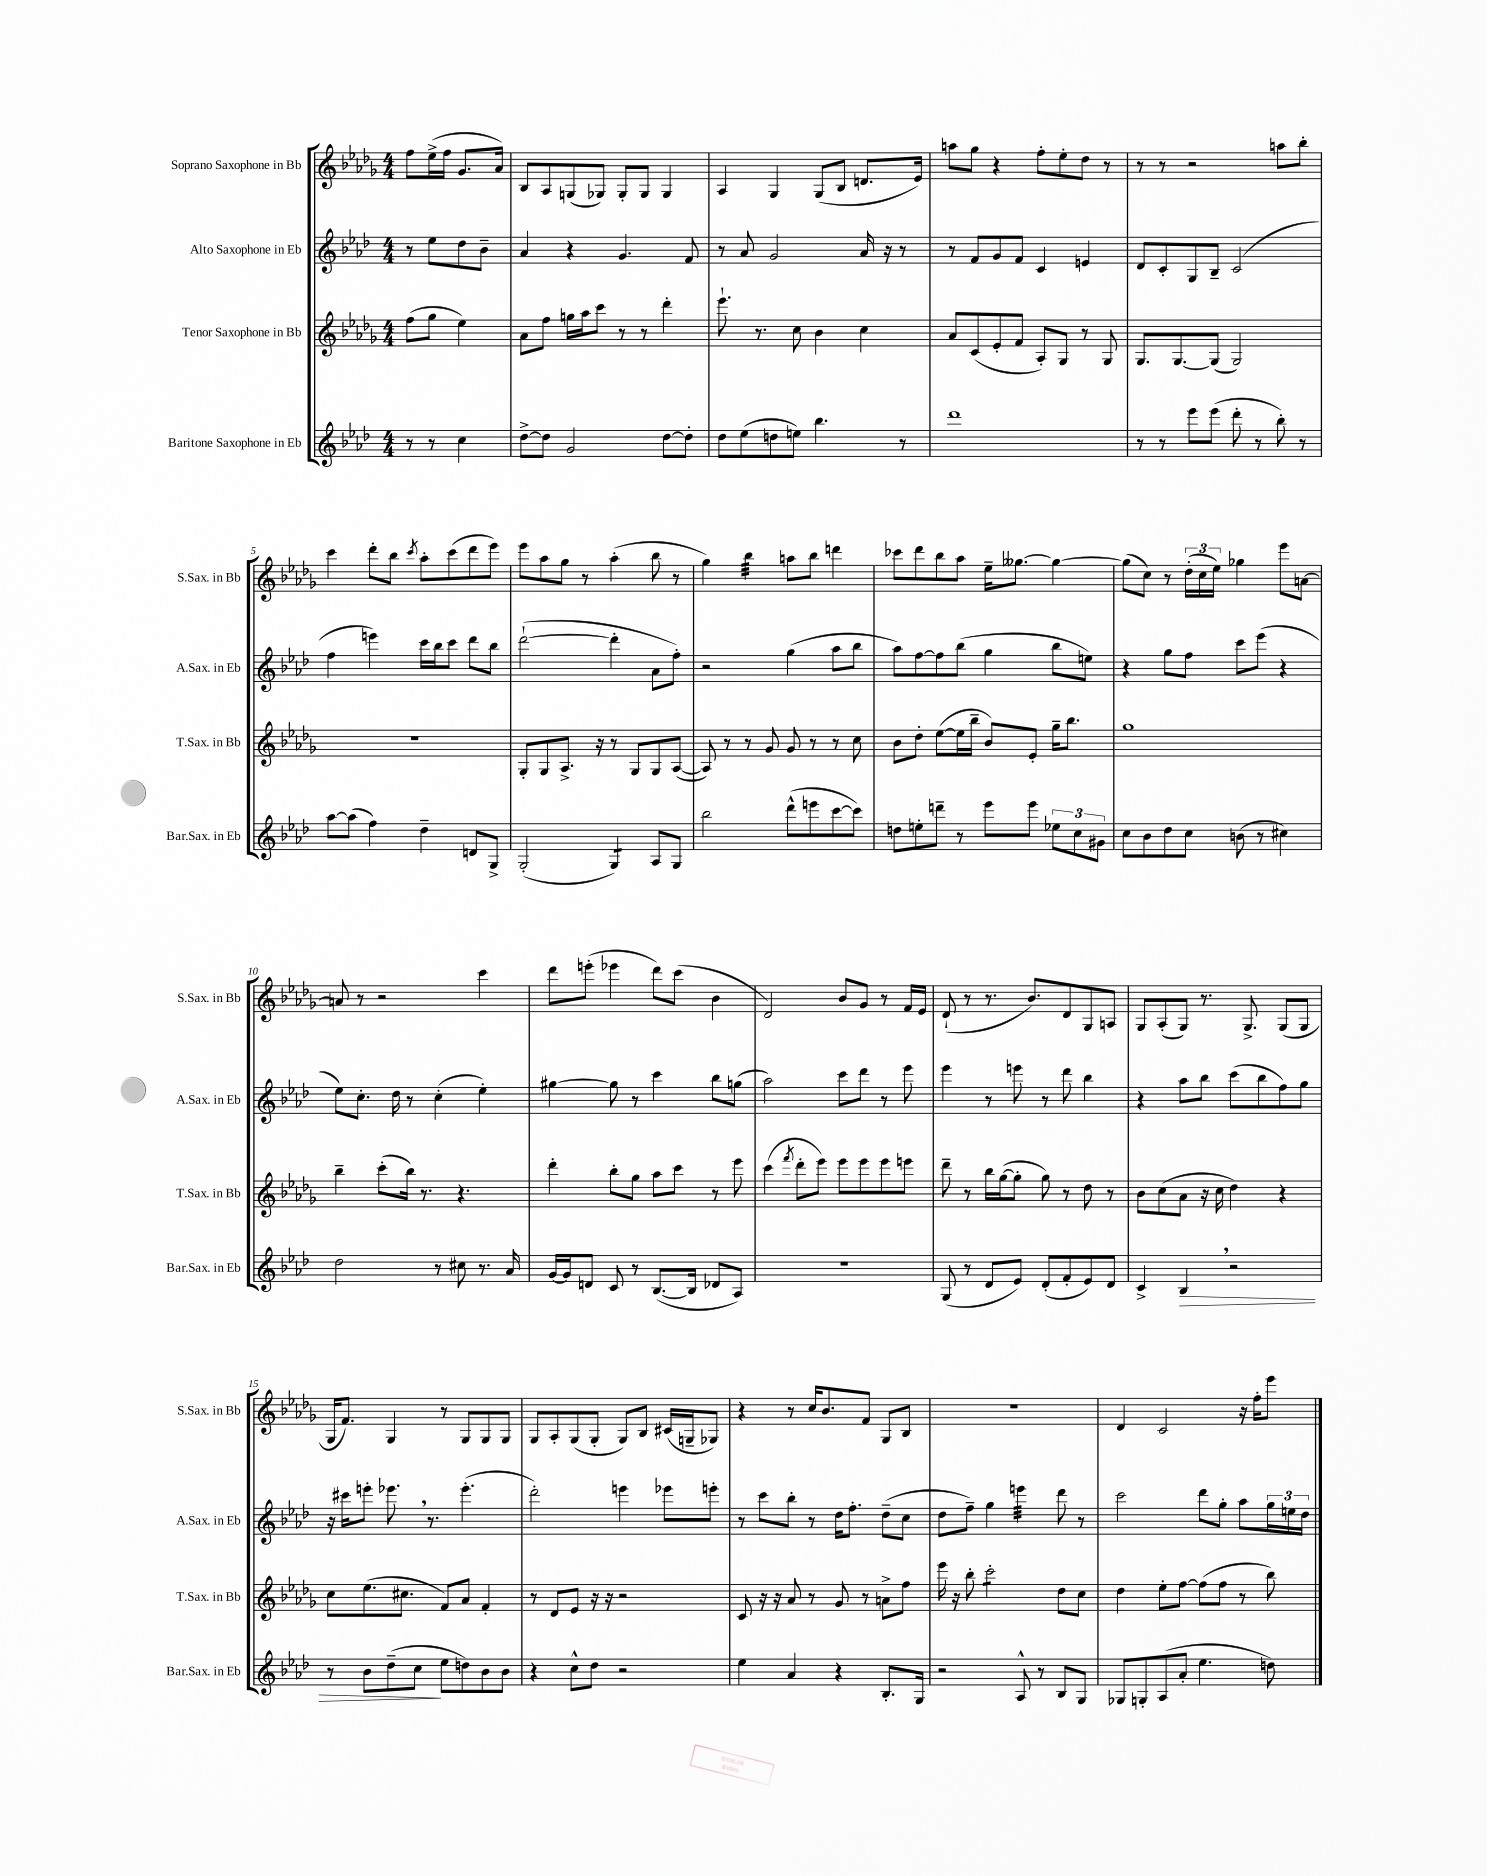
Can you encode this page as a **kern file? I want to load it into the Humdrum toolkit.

**kern	**kern	**kern	**kern
*staff4	*staff3	*staff2	*staff1
*clefG2	*clefG2	*clefG2	*clefG2
*k[b-e-a-d-]	*k[b-e-a-d-g-]	*k[b-e-a-d-]	*k[b-e-a-d-g-]
*M4/4	*M4/4	*M4/4	*M4/4
8r	(8ff\L	8r	8ff\L
8r	8gg-\J	8ee-\L	(16ee-^\L
.	.	.	16ff\JJ
4cc\	4ee-\)	8dd-\	8.g-/L
.	.	8b-~\J	.
.	.	.	16a-/Jk)
=	=	=	=
[8dd-^\L	8a-\L	4a-/	8B-/L
8dd-\]J	8ff\J	.	8A-/
2g/	16gg\LL	4r	(8G/
.	16aa-\J	.	.
.	8ccc\J	.	8G-/J)
.	8r	4.g/	8G-'/L
.	8r	.	8G-/J
[8dd-\L	4ddd-'\	.	4G-/
8dd-'\]J	.	8f/	.
=	=	=	=
8dd-\L	8.eee-`\	8r	4A-/
(8ee-\	.	8a-/	.
.	8.r	.	.
8dd\	.	2g/	4G-/
8ee\J)	8cc\	.	.
4.bb-\	4b-\	.	(8G-/L
.	.	.	8B-/J
.	4cc\	16a-/	8.d/L
.	.	16r	.
8r	.	8r	.
.	.	.	16e-/Jk)
=	=	=	=
1ddd-	8a-/L	8r	8aa\L
.	(8c/	8f/L	8gg-\J
.	8e-'/	8g/	4r
.	8f/J	8f/J	.
.	8A-'/L)	4c/	8ff'\L
.	8G-/J	.	8ee-'\
.	8r	4e/	8dd-\J
.	8G-/	.	8r
=	=	=	=
8r	8.G-/L	8d-/L	8r
8r	.	8c'/	8r
.	[8.G-/	.	.
8eee-\L	.	8G/	2r
(8eee-\J	(8G-/]J	8B-~/J	.
8ddd-'\	2G-/)	(2c/	.
8r	.	.	.
8bb-'\)	.	.	8aa\L
8r	.	.	8bb-'\J
=	=	=	=
[8aa-\L	1r	4ff\	4ccc\
(8aa-\]J	.	.	.
4ff\)	.	4eee\)	8ddd-'\L
.	.	.	8bb-\J
.	.	.	8qccc/
4dd-~\	.	16ccc\LL	8aa-'\L
.	.	16bb-\J	.
.	.	8ccc\J	(8ccc\
8d/L	.	8ddd-\L	8ddd-\
8G^/J	.	8bb-\J	8eee-\J)
=	=	=	=
(2G'/	8G-'/L	([2ddd-`\	8eee-\L
.	8G-/	.	8aa-\
.	8.A-^/J	.	8gg-\J
.	.	.	8r
.	16r	.	.
4G/)	8r	4ddd-'\]	(4aa-'\
.	8G-/L	.	.
8A-/L	8G-/	8a-\L	8bb-\
8G/J	([8A-/J	8ff'\J)	8r
=	=	=	=
2bb-\	8A-/])	2r	4gg-\)
.	8r	.	.
.	8r	.	4bb-\
.	8g-/	.	.
(8ddd-^^\L	8g-/	(4gg\	8aa\L
8eee\	8r	.	8bb-\J
[8ccc\	8r	8aa-\L	4ddd\
8ccc\]J)	8cc\	8bb-\J	.
=	=	=	=
8dd\L	8b-\L	8aa-\L)	8ccc-\L
8ee'\	8dd-'\J	[8ff\	8ddd-\
8ddd~\J	([8ee-\L	8ff\]	8bb-\
8r	16ee-\]L	(8bb-\J	8aa-\J
.	16bb-~\JJ	.	.
8eee-\L	8b-/L)	4gg\	16ee-~\LK
.	.	.	[8.gg--\J
8eee-\J	8e-'/J	.	.
12ee-\L	16gg-~\LK	8bb-\L	4gg--\_
.	8.bb-\J	.	.
12cc\	.	.	.
.	.	8ee\J)	.
12g#\J	.	.	.
=	=	=	=
8cc\L	1gg-	4r	(8gg--\]L
8b-\	.	.	8cc\J)
8dd-\	.	8gg\L	8r
8cc\J	.	8ff\J	(24dd-'\LL
.	.	.	24cc\
.	.	.	24ee-\JJ)
(8b\	.	8ccc\L	4gg-\
8r	.	(8eee-\J	.
4cc#\)	.	4r	8eee-\L
.	.	.	[8a\J
=	=	=	=
2dd-\	4bb-~\	8ee-\L)	8a/]
.	.	8.cc'\J	8r
.	(8ccc'\L	.	2r
.	.	16dd-\	.
.	16bb-\Jk)	8r	.
.	8.r	.	.
8r	.	(4cc'\	.
8cc#\	4.r	.	.
8.r	.	4ee-'\)	4ccc\
16a-/	.	.	.
=	=	=	=
[16g/LL	4ddd-'\	[4gg#\	8ddd-\L
16g/]J	.	.	.
8d/J	.	.	(8eee'\J
8c/	8bb-'\L	8gg#\]	4eee-\
8r	8gg-\J	8r	.
([8.B-/L	8aa-\L	4ccc\	8ddd-\L)
.	8ccc\J	.	(8ccc\J
16B-/]Jk	.	.	.
8d-/L	8r	8bb-\L	4b-\
8A-/J)	8eee-\	(8gg\J	.
=	=	=	=
1r	(4ccc\	2aa-\)	2d-/)
.	8qfff/	.	.
.	8ddd-'\L	.	.
.	8eee-\J)	.	.
.	8eee-\L	8ccc\L	8b-/L
.	8eee-\	8ddd-\J	8g-/J
.	8eee-\	8r	8r
.	8eee\J	8eee-\	16f/LL
.	.	.	16e-/JJ
=	=	=	=
(8G/	8ddd-~\	4eee-\	(8d-`/
8r	8r	.	8r
8d-/L	16bb-\LL	8r	8.r
.	([16gg-\J	.	.
8e-/J)	8gg-'\]J	8eee\	.
.	.	.	8.b-/L)
(8d-'/L	8gg-\)	8r	.
8f'/	8r	8ddd-\	8d-/
8e-/)	8dd-\	4bb-\	8G-/
8d-/J	8r	.	8A/J
=	=	=	=
4c^/	8b-\L	4r	8G-/L
.	(8cc\	.	(8A-'/
4B-/	8a-\J	8aa-\L	8G-/J)
.	16r	8bb-\J	8.r
.	16cc\	.	.
2r	4dd-\)	(8ccc\L	.
.	.	.	8.G-^/
.	.	8bb-\	.
.	4r	8ff\)	(8G-/L
.	.	8gg\J	8G-/J
=	=	=	=
8r	8cc\L	16r	16G-/LK
.	.	16ccc#\LK	8.f/J)
8b-\L	(8.ee-\	8eee'\J	.
(8dd-~\	.	8.eee-\	4G-/
.	8.cc#\J	.	.
8cc\J	.	.	.
.	.	8.r	.
8ee-\L	8f/L)	.	8r
8dd\)	8a-/J	(4.eee-'\	8G-/L
8b-\	4f'/	.	8G-/
8b-\J	.	.	8G-/J
=	=	=	=
4r	8r	2ddd-'\)	8G-/L
.	8d-/L	.	8A-'/
8cc^^\L	8e-/J	.	(8G-/
8dd-\J	16r	.	8G-'/J
.	16r	.	.
2r	2r	4eee\	8G-/L)
.	.	.	8B-/J
.	.	8eee-\L	(16c#/LL
.	.	.	16G~/J
.	.	8eee'\J	8G-/J)
=	=	=	=
4ee-\	8c/	8r	4r
.	16r	8ccc\L	.
.	16r	.	.
4a-/	8a-/	8bb-'\J	8r
.	8r	8r	16cc/LK
.	.	.	8.b-/
4r	8g-/	16dd-\LK	.
.	.	8.ff'\J	.
.	8r	.	8f/J
8.B-'/L	8a^\L	(8dd-~\L	8G-/L
.	8ff\J	8cc\J	8B-/J
16G/Jk	.	.	.
=	=	=	=
2r	16eee-\	8dd-\L	1r
.	16r	.	.
.	8bb-'\	8ff~\J)	.
.	2ccc'\	4gg\	.
8A-^^/	.	4eee\	.
8r	.	.	.
8B-/L	8dd-\L	8ddd-\	.
8G/J	8cc\J	8r	.
=	=	=	=
8G-/L	4dd-\	2ccc\	4d-/
8G'/	.	.	.
(8A-/	8ee-'\L	.	2c/
8a-'/J	[8ff\J	.	.
4.ee-\	(8ff\]L	8ddd-\L	.
.	8ff\J	8gg'\J	.
.	8r	8aa-\L	16r
.	.	.	16ff'\LK
8dd\)	8bb-\)	24gg\L	8eee-\J
.	.	24ee\	.
.	.	24dd-\JJ	.
==	==	==	==
*-	*-	*-	*-
